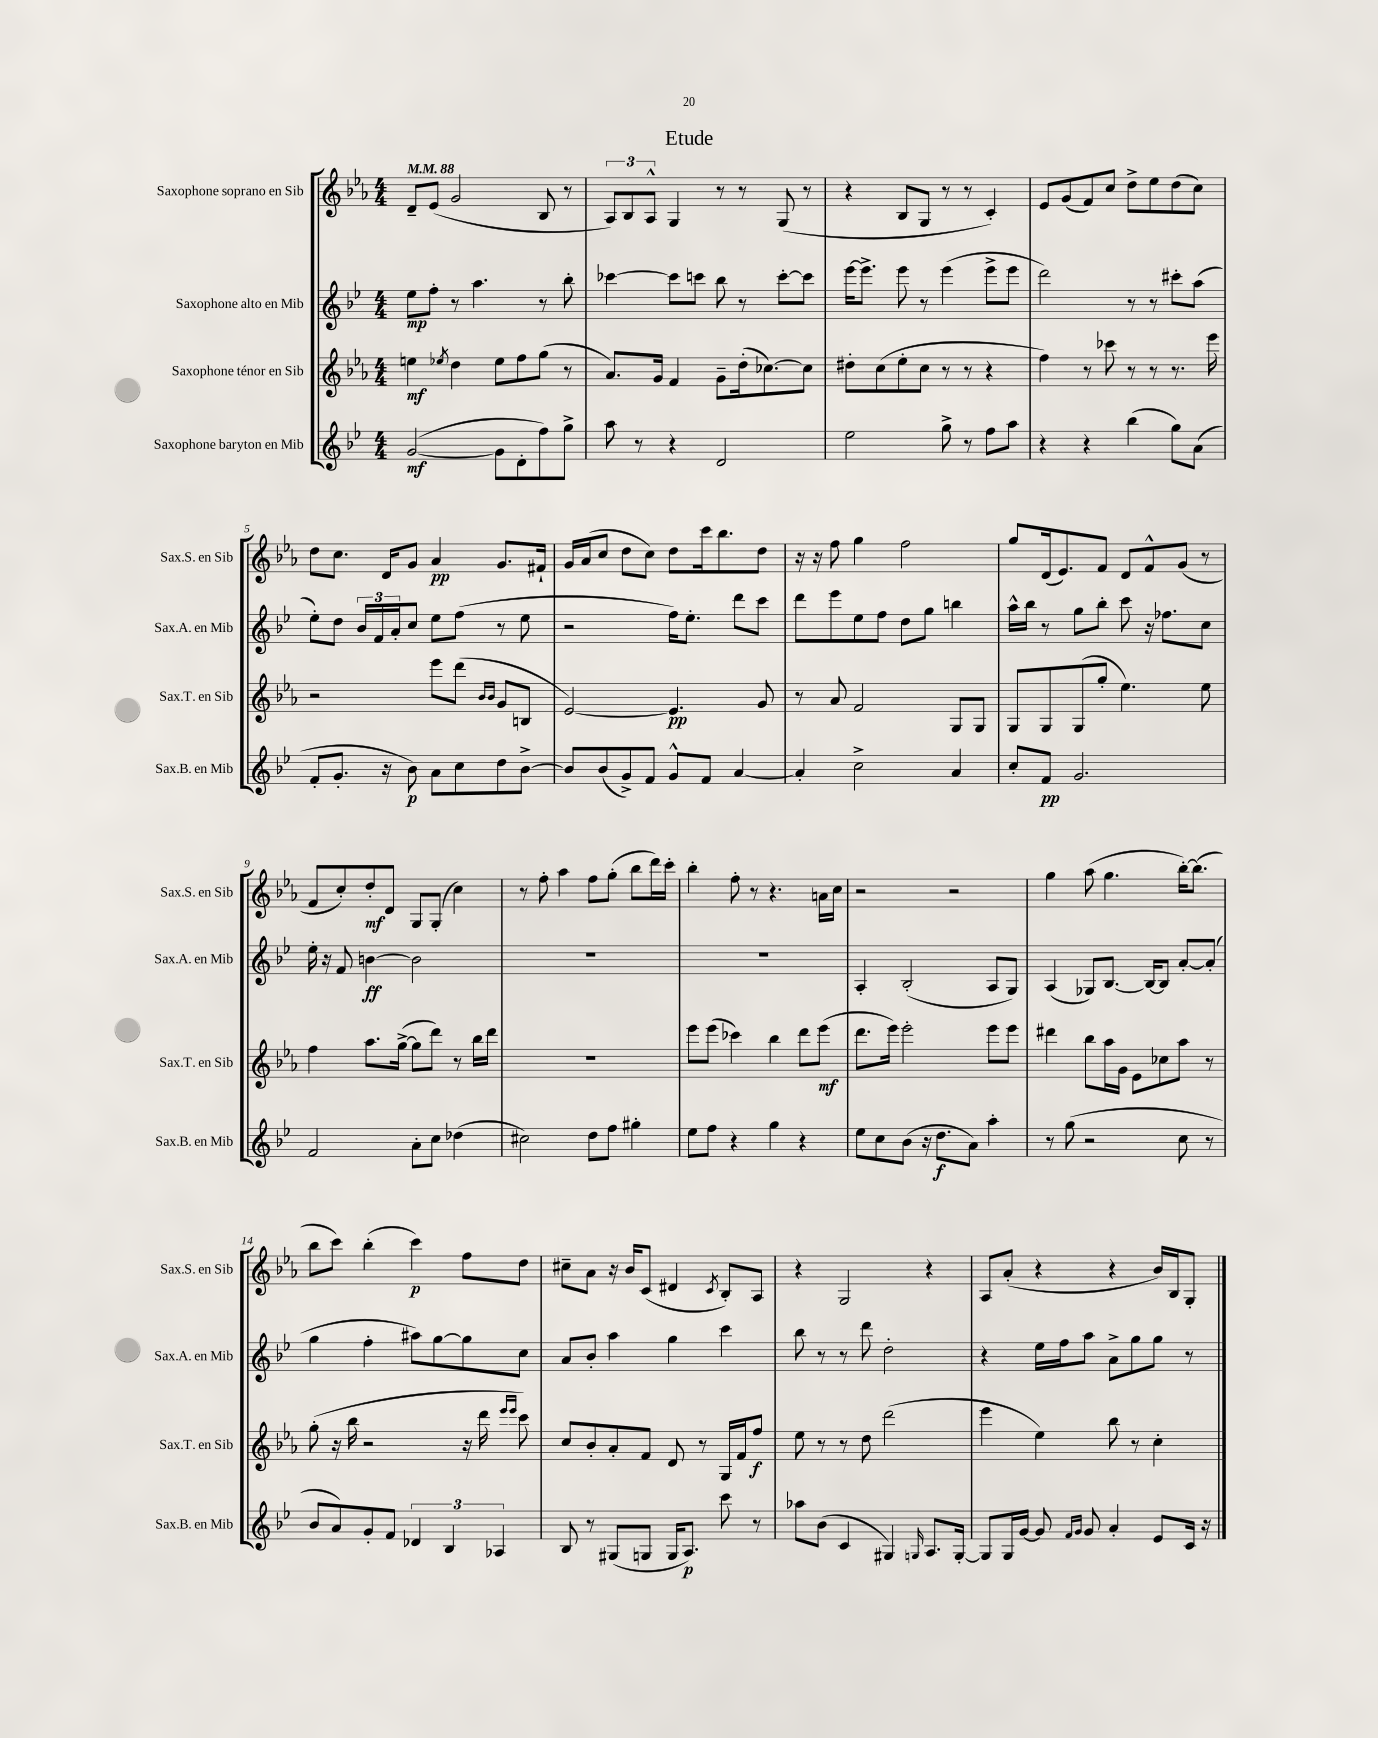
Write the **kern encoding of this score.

**kern	**kern	**kern	**kern
*staff4	*staff3	*staff2	*staff1
*clefG2	*clefG2	*clefG2	*clefG2
*k[b-e-]	*k[b-e-a-]	*k[b-e-]	*k[b-e-a-]
*M4/4	*M4/4	*M4/4	*M4/4
*MM88	*MM88	*MM88	*MM88
([2g	4ee	8ee-	8d~
.	.	8ff'	(8e-
.	8qee-	.	.
.	4dd	8r	2g
.	.	4.aa	.
8g]	8ee-	.	.
8d'	8ff	.	.
8ff)	(8gg	8r	8B-
8gg^	8r	8bb-'	8r
=	=	=	=
8aa	8.a-)	[4ccc-	12A-)
.	.	.	12B-
8r	.	.	.
.	.	.	12A-^^
.	16g	.	.
4r	4f	8ccc-]	4G
.	.	8ccc	.
2d	8g~	8bb-	8r
.	(16dd'	8r	8r
.	[8.cc-)	.	.
.	.	[8ccc'	(8G
.	8cc-]	8ccc]	8r
=	=	=	=
2ee-	8dd#'	[16eee-	4r
.	.	8.eee-^]	.
.	(8cc	.	.
.	8ee-'	8eee-	8B-
.	8cc	8r	8G
8gg^	8r	(4eee-	8r
8r	8r	.	8r
8ff	4r	8eee-^	4c')
8aa	.	8eee-	.
=	=	=	=
4r	4ff)	2ddd)	8e-
.	.	.	(8g
4r	8r	.	8f)
.	8ccc-	.	8cc
(4bb-	8r	8r	8dd^
.	8r	8r	8ee-
8gg)	8.r	8ccc#'	(8dd
(8a	.	(8aa	8cc)
.	16eee-	.	.
=	=	=	=
8f'	2r	8ee-')	8dd
8.g'	.	8dd	8.cc
.	.	24b-	.
.	.	24f	.
16r	.	.	16d
.	.	24a'	.
8b-)	.	8cc	8g
8a	8eee-	8ee-	4a-
8cc	(8ddd	(8ff	.
.	16qqb-	.	.
.	16qqb-	.	.
8dd	8g	8r	8.g
[8b-^	8B	8ee-	.
.	.	.	16f#`
=	=	=	=
8b-]	[2e-)	2r	16g
.	.	.	(16a-
(8b-	.	.	8cc
8g^)	.	.	8dd
8f	.	.	8cc)
8g^^	4.e-]	16ff)	8dd
.	.	8.ee-'	.
8f	.	.	16ccc
.	.	.	8.bb-
[4a	.	8ddd	.
.	8g	8ccc	8dd
=	=	=	=
4a']	8r	8ddd	16r
.	.	.	16r
.	8a-	8eee-	8ff
2cc^	2f	8ee-	4gg
.	.	8ff	.
.	.	8dd	2ff
.	.	8gg	.
4a	8G	4bb	.
.	8G	.	.
=	=	=	=
8cc'	8G	16aa^^	8gg
.	.	16bb-	.
8f	8G	8r	(16d
.	.	.	8.e-)
2.g	(8G	8gg	.
.	8gg'	8bb-'	8f
.	4.ee-)	8ccc	8d
.	.	16r	8f^^
.	.	8.ff-	.
.	.	.	(8g
.	8ee-	8cc	8r
=	=	=	=
2f	4ff	16ee-'	8f
.	.	16r	.
.	.	8f	8cc')
.	8.aa-	[4b	8dd'
.	.	.	8d
.	([16gg^	.	.
8a'	8gg]	2b]	8G
8cc	8ddd)	.	(8G'
(4dd-	8r	.	4cc)
.	16bb-	.	.
.	16ddd	.	.
=	=	=	=
2cc#)	1r	1r	8r
.	.	.	8ff'
.	.	.	4aa-
8dd	.	.	8ff
8ff	.	.	(8gg'
4gg#'	.	.	8bb-
.	.	.	16ddd)
.	.	.	16ccc'
=	=	=	=
8ee-	8eee-	1r	4bb-'
8ff	(8eee-	.	.
4r	4ccc-)	.	8ff'
.	.	.	8r
4gg	4bb-	.	4.r
4r	8ddd	.	.
.	(8eee-	.	16a
.	.	.	16cc
=	=	=	=
8ee-	8.ddd	4A'	2r
8cc	.	.	.
.	16eee-)	.	.
(8b-	2eee-'	(2B-'	.
16r	.	.	.
8.dd	.	.	.
.	.	.	2r
8a)	.	.	.
4aa'	8eee-	8A	.
.	8eee-	8G)	.
=	=	=	=
8r	4ddd#	(4A	4gg
(8gg	.	.	.
2r	8bb-	8G-)	(8aa-
.	16aa-	[8.B-	4.gg
.	16g	.	.
.	8e-	.	.
.	.	16B-_	.
.	8cc-	8B-]	.
8cc	8aa-	[8a'	[16bb-')
.	.	.	(8.bb-]
8r	8r	(8a']	.
=	=	=	=
8b-	(8gg'	4gg	8bb-
8a)	16r	.	8ccc)
.	16bb-	.	.
8g'	2r	4ff'	(4bb-'
8f	.	.	.
6d-	.	8aa#)	4ccc)
.	.	[8gg	.
6B-	.	.	.
.	16r	8gg]	8ff
.	16ddd	.	.
6A-	.	.	.
.	16qqeee-	.	.
.	16qqeee-	.	.
.	8ccc)	8cc	8dd
=	=	=	=
8B-	8cc	8a	8cc#~
8r	8b-'	8b-'	8a-
(8G#	8a-'	4aa	16r
.	.	.	16b-
8G	8f	.	(8c
16G	8d	4gg	4d#
8.A)	.	.	.
.	8r	.	.
.	.	.	8qc
8ccc	16G	4ccc	8B-')
.	16f	.	.
8r	8ff	.	8A-
=	=	=	=
8aa-	8ee-	8bb-	4r
(8b-	8r	8r	.
4c	8r	8r	2G
.	8dd	8ddd	.
4G#)	(2ddd	2dd'	.
16qqG	.	.	.
8.A	.	.	4r
[16G'	.	.	.
=	=	=	=
8G]	4eee-	4r	8A-
16G	.	.	(8a-'
[16g	.	.	.
8g]	4ee-)	16ee-	4r
.	.	16ff	.
16qqf	.	.	.
16qqg	.	.	.
8g	.	8aa	.
4a'	8bb-	8a^	4r
.	8r	8gg	.
8e-	4cc'	8gg	16b-)
.	.	.	16B-
16c	.	8r	8G'
16r	.	.	.
==	==	==	==
*-	*-	*-	*-
